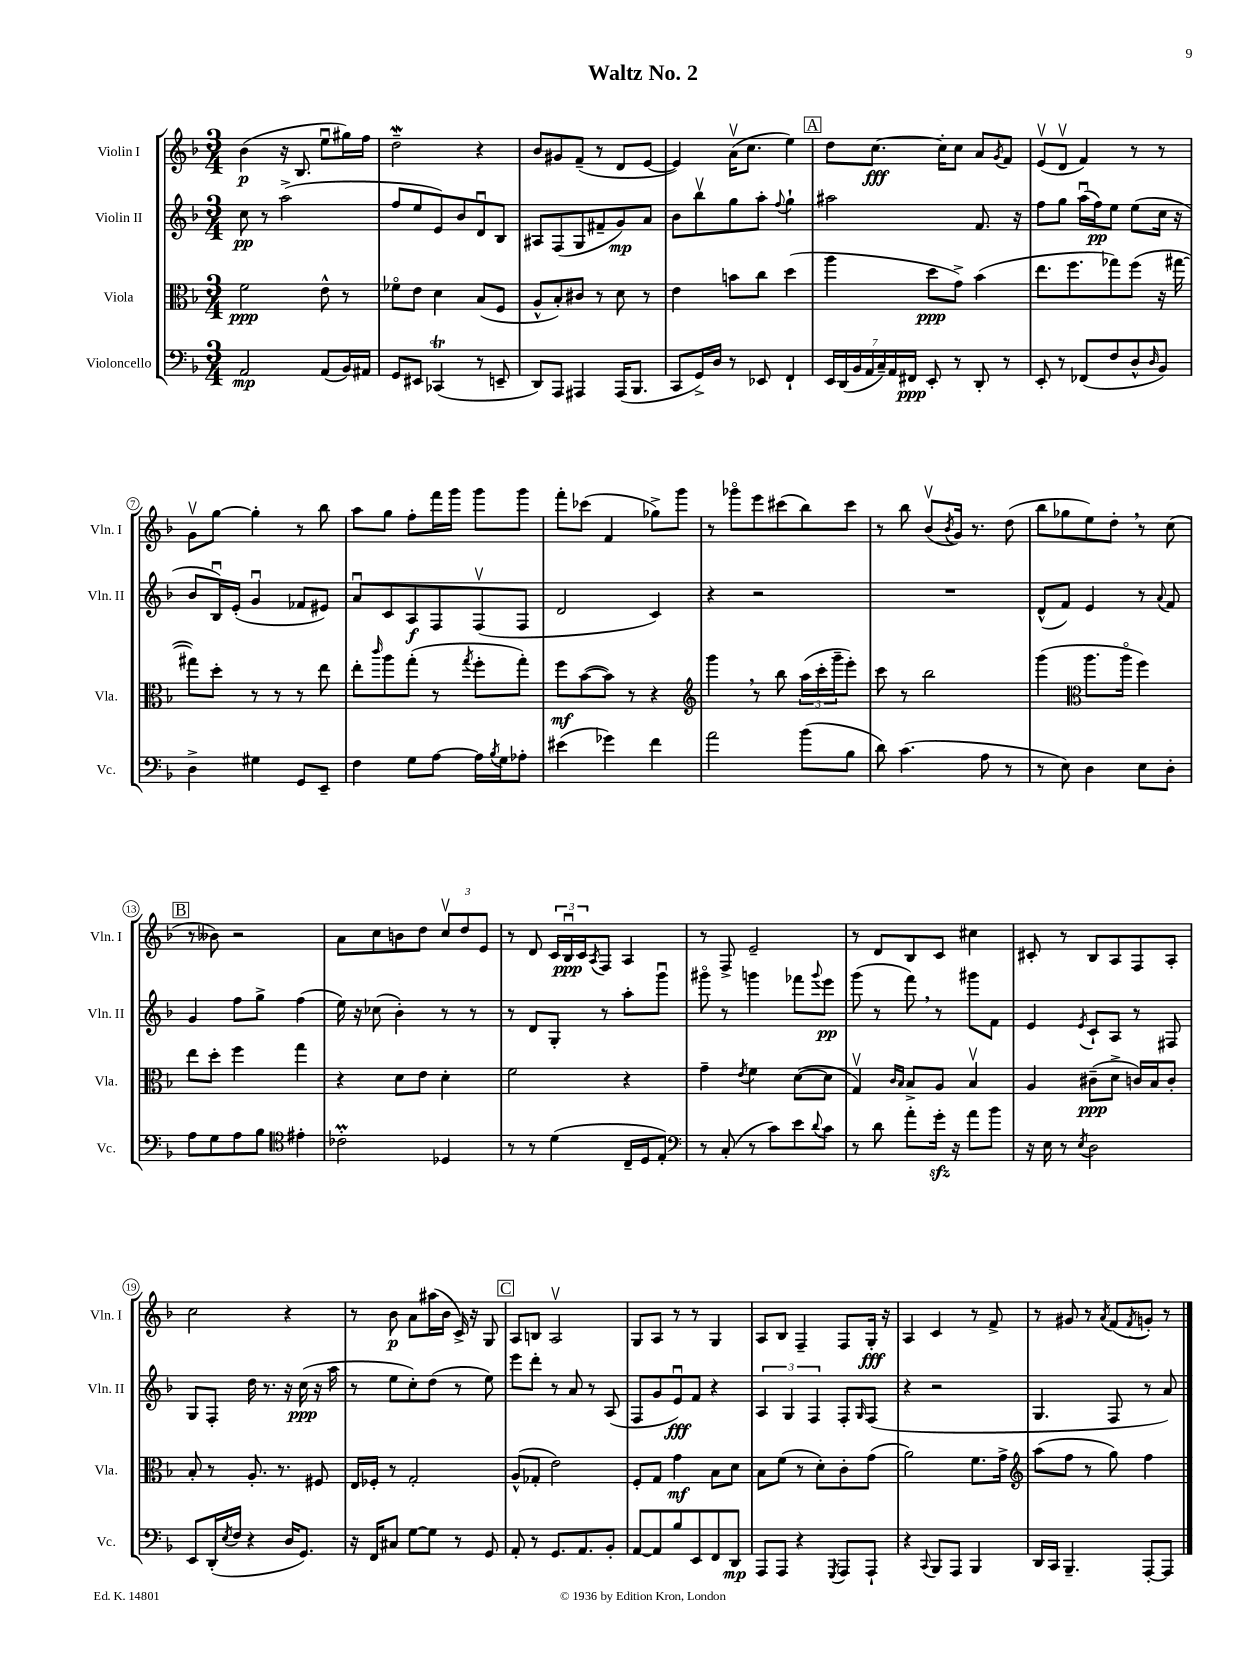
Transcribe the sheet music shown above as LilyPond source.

\header { title = "Waltz No. 2" }
<<
\new StaffGroup <<
\new Staff = "s0" \with { instrumentName = "Violin I" shortInstrumentName = "Vln. I" } {
    \clef treble \key f \major \numericTimeSignature \time 3/4
    bes'4\p( r16 bes8. e''8\downbow gis''16) f''16 |
    d''2--\mordent r4 |
    bes'8 gis'8 f'8--( r8 d'8 e'8~ |
    e'4) a'16\upbow( c''8. e''4) |
    \mark \markup { \box "A" } d''8 c''8.~\fff c''16-. c''8 a'8 \acciaccatura { g'8 } f'8 |
    e'8\upbow( d'8\upbow f'4) r8 r8 |
    g'8\upbow g''8~ g''4-. r8 bes''8 |
    a''8 g''8 f''8-. f'''16 g'''16 g'''8 g'''8 |
    f'''8-. ces'''8( f'4 ges''8->) g'''8 |
    r8 ges'''8\flageolet e'''8 cis'''8( bes''8) cis'''8 |
    r8 bes''8 bes'8\upbow( \acciaccatura { bes'8 } g'16) r8. d''8( |
    bes''8 ges''8 e''8) d''8-. \breathe r8 c''8( |
    \mark \markup { \box "B" } r8 beses'8) r2 |
    a'8 c''8 b'8 d''8 \tuplet 3/2 { c''8\upbow d''8 e'8 } |
    r8 d'8 \tuplet 3/2 { c'16 bes16\downbow\ppp c'16 } \acciaccatura { a8 } f8 a4 |
    r8 f8-> e'2-- |
    r8 d'8 bes8 c'8 cis''4 |
    cis'8-. r8 bes8 a8 f8 a8-. |
    c''2 r4 |
    r8 bes'8\p a'8 ais''16( bes'16 c'16->) r16 g8 |
    \mark \markup { \box "C" } a8 b8 a2\upbow |
    g8 a8 r8 r8 g4 |
    a8 bes8 f4-- f8 g16-.\fff r16 |
    a4 c'4 r8 f'8-> |
    r8 gis'8 r8 \acciaccatura { a'8 } f'8( \acciaccatura { f'8 } g'8-.) r8 \bar "|." |
}
\new Staff = "s1" \with { instrumentName = "Violin II" shortInstrumentName = "Vln. II" } {
    \clef treble \key f \major \numericTimeSignature \time 3/4
    c''8\pp r8 a''2->( |
    f''8 e''8 e'8) bes'8 d'8\downbow bes8 |
    ais8 f8( g8 fis'8-- g'8\mp) a'8 |
    bes'8 bes''8\upbow g''8 a''8-. \appoggiatura { f''8 } g''4-! |
    \mark \markup { \box "A" } ais''2 f'8. r16 |
    f''8 g''8 a''16\downbow( f''16\pp) e''8 e''8( c''16 r16 |
    bes'8 bes16\downbow) e'16-.( g'4\downbow fes'8 eis'8) |
    a'8\downbow c'8 a8\f f8 f8\upbow( f8 |
    d'2 c'4) |
    r4 r2 |
    R2. |
    d'8-^( f'8) e'4 r8 \appoggiatura { a'8 } f'8 |
    \mark \markup { \box "B" } g'4 f''8 g''8-> f''4( |
    e''16) r16 ces''8( bes'4-.) r8 r8 |
    r8 d'8 g8-. r8 a''8-. g'''8\downbow |
    gis'''8\flageolet r8 g'''4 fes'''8 \appoggiatura { g'''8 } e'''8\pp |
    g'''8( r8 f'''8) \breathe r8 gis'''8 f'8 |
    e'4 \acciaccatura { e'8 } c'8-! a8 r8 fis8 |
    g8 f8-. d''16 r8. r16 c''16\ppp( r16 a''16 |
    r8 e''8 c''8-.) d''8( r8 e''8) |
    \mark \markup { \box "C" } e'''8 d'''8-. r8 a'8 r8 a8( |
    f8 g'8 e'8\downbow\fff) f'8 r4 |
    \tuplet 3/2 { a4 g4 f4 } f8-. \grace { g16 } f8( |
    r4 r2 |
    g4. f8 r8 a'8) \bar "|." |
}
\new Staff = "s2" \with { instrumentName = "Viola" shortInstrumentName = "Vla." } {
    \clef alto \key f \major \numericTimeSignature \time 3/4
    f'2\ppp e'8-^ r8 |
    fes'8\flageolet e'8 d'4 bes8( f8 |
    a8-^ bes8-.) cis'8 r8 d'8 r8 |
    e'4 b'8 c''8 d''4( |
    \mark \markup { \box "A" } a''4 d''8\ppp g'8->) bes'4( |
    e''8. f''8. ges''8) f''8( r16 gis''16~ |
    gis''8) d''8-. r8 r8 r8 e''8 |
    e''8-. \grace { c'''16 } a''8 g''8-.( r8 \acciaccatura { g''8 } f''8-. g''8-.) |
    f''8\mf bes'8~( bes'8) r8 r4 |
    \clef treble g'''4 \breathe r8 bes''8 \tuplet 3/2 { a''16( c'''16-. g'''16-- } e'''8-.) |
    c'''8 r8 bes''2 |
    g'''4( \clef alto a''8. a''16\flageolet f''4) |
    \mark \markup { \box "B" } e''8 d''8-. f''4 g''4 |
    r4 d'8 e'8 d'4-. |
    f'2 r4 |
    g'4-- \acciaccatura { e'8 } f'4 d'8~( d'8 |
    g4\upbow) \grace { c'16 bes16 } bes8-> a8 bes4\upbow |
    a4 cis'8--\ppp( d'8-> c'16) bes16 c'8-. |
    bes8-. r8 a8.-. r8. fis8 |
    e16 fes16-. r8 g2-. |
    \mark \markup { \box "C" } a8-^( ges8-. e'2) |
    f8-. g8 g'4\mf bes8 d'8 |
    bes8 f'8( r8 d'8-.) c'8-. g'8( |
    a'2) f'8. g'16-> |
    \clef treble a''8( f''8 r8 g''8) f''4 \bar "|." |
}
\new Staff = "s3" \with { instrumentName = "Violoncello" shortInstrumentName = "Vc." } {
    \clef bass \key f \major \numericTimeSignature \time 3/4
    a,2\mp a,8( bes,16) ais,16 |
    g,8 eis,8 ces,4\trill( r8 e,8-- |
    d,8) a,,8 ais,,4 ais,,16( bes,,8. |
    c,8 g,16->) d16 r8 ees,8 f,4-! |
    \mark \markup { \box "A" } \tuplet 7/4 { e,16 d,16( bes,16 a,16 c16--) a,16 fis,16\ppp } e,8-. r8 d,8-. r8 |
    e,8-. r8 fes,8( f8 d8-^ \grace { d16 } bes,8) |
    d4-> gis4 g,8 e,8-- |
    f4 g8 a8~ a16 \acciaccatura { bes8 } g16 aes8-. |
    eis'4( ges'4) f'4 |
    a'2 bes'8( bes8 |
    d'8) c'4.( a8 r8 |
    r8 e8) d4 e8 d8-. |
    \mark \markup { \box "B" } a8 g8 a8 bes8 \clef tenor eis'4-. |
    ces'2-.\prall des4 |
    r8 r8 d'4( c16-- d16 e8-.) |
    \clef bass r8 c8-.( r8 c'8) e'8 \appoggiatura { d'8 } c'8 |
    r8 d'8 a'8-. g'16-.\sfz r16 a'8 bes'8 |
    r16 e16 r8 \acciaccatura { e8 } d2 |
    e,8 d,16-.( \acciaccatura { e8 } f16 r4 d16 g,8.) |
    r16 f,16 cis8 g8~ g8 r8 g,8 |
    \mark \markup { \box "C" } a,8-. r8 g,8. a,8. bes,8-. |
    a,8~ a,8 bes8 e,8 f,8 d,8\mp |
    a,,8 a,,8 r4 \acciaccatura { g,,8 } a,,8 a,,8-! |
    r4 \appoggiatura { c,8 } bes,,8 a,,8 bes,,4 |
    d,16 c,16 bes,,4.-- a,,8~-. a,,8 \bar "|." |
}
>>
>>
\layout { \context { \Score \override BarNumber.stencil = #(make-stencil-circler 0.1 0.3 ly:text-interface::print) } }
